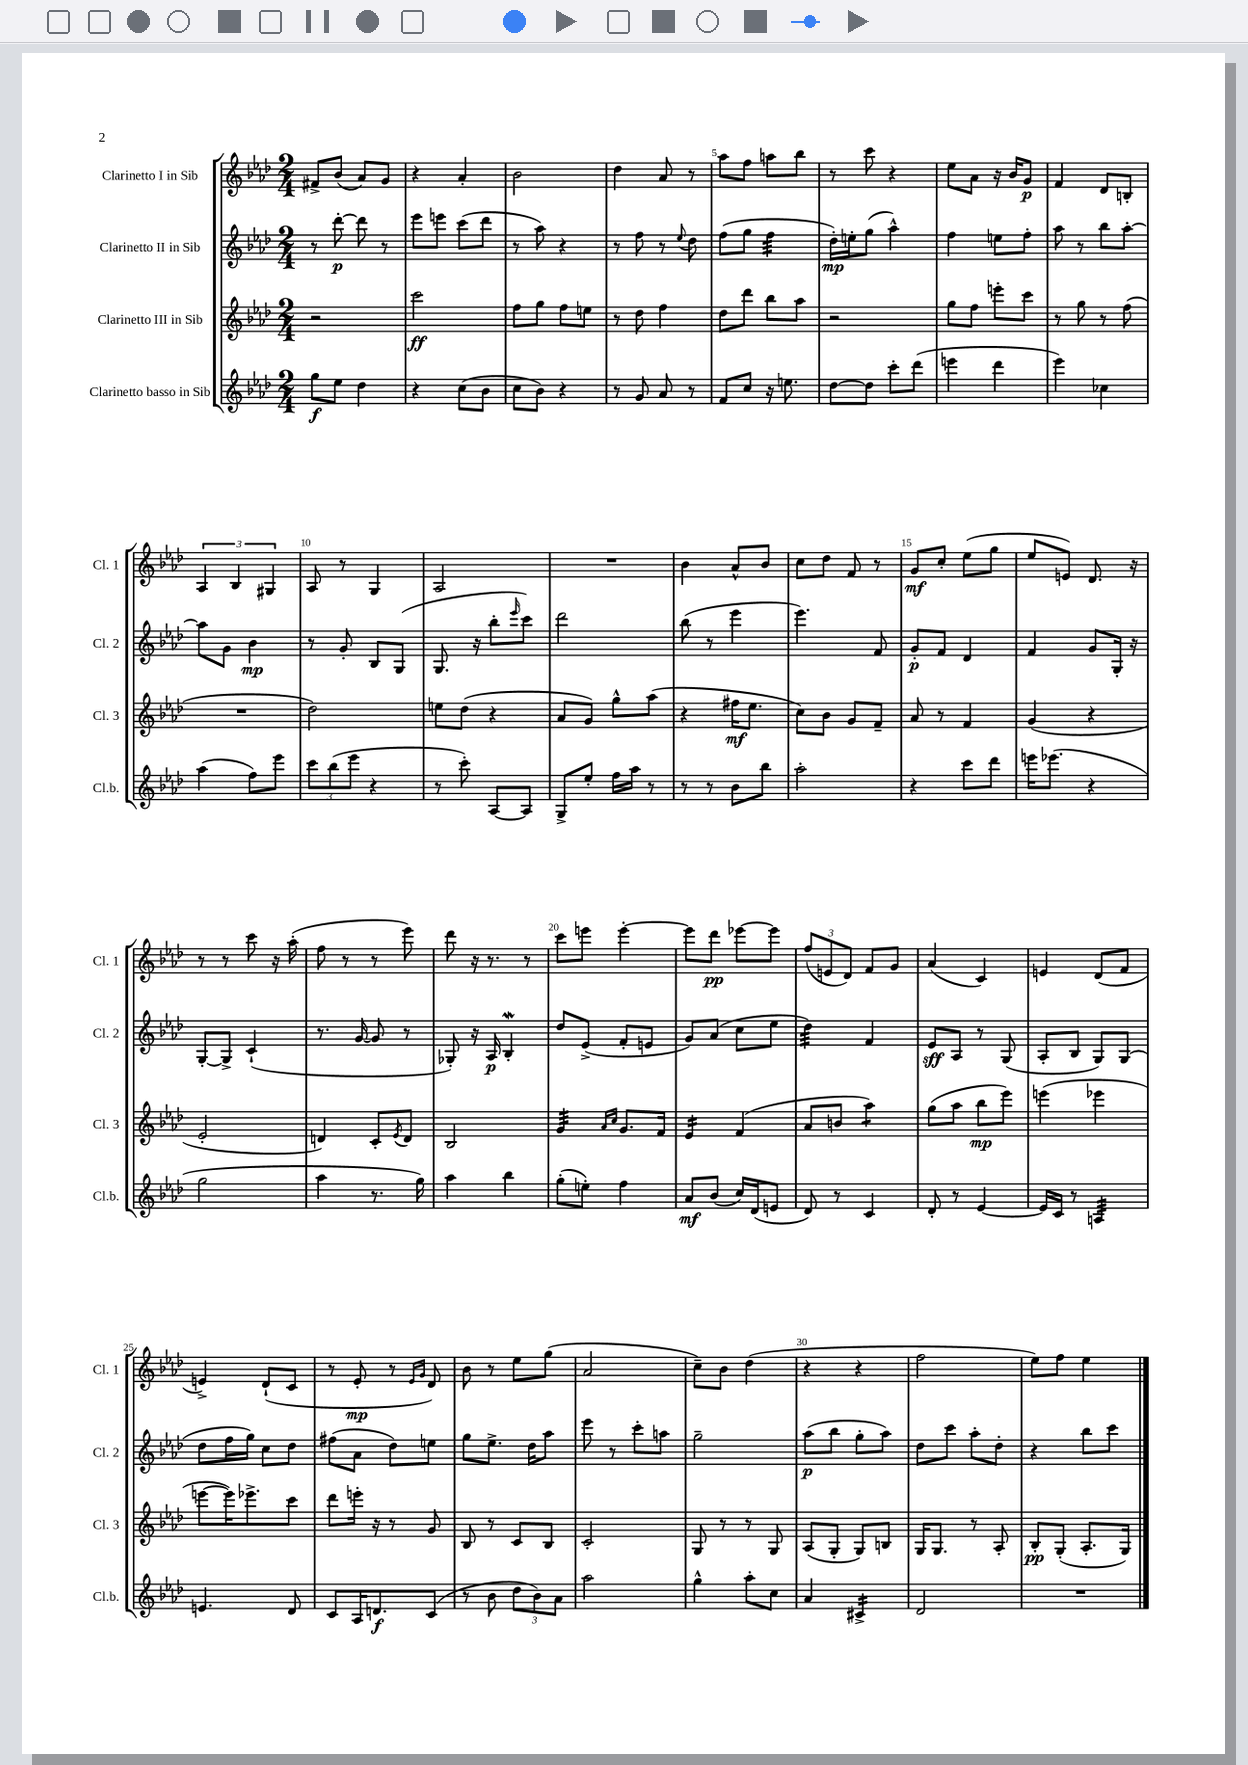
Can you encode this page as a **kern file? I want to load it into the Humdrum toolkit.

**kern	**kern	**kern	**kern
*staff4	*staff3	*staff2	*staff1
*clefG2	*clefG2	*clefG2	*clefG2
*k[b-e-a-d-]	*k[b-e-a-d-]	*k[b-e-a-d-]	*k[b-e-a-d-]
*M2/4	*M2/4	*M2/4	*M2/4
8gg\L	2r	8r	8f#^/L
8ee-\J	.	[8ddd-'\	(8b-/J
4dd-\	.	8ddd-\]	8a-/L)
.	.	8r	8g/J
=	=	=	=
4r	2ccc\	8eee-\L	4r
.	.	8eee\J	.
(8cc\L	.	(8ccc\L	4a-'/
8b-\J	.	8ddd-\J	.
=	=	=	=
8cc\L	8ff\L	8r	2b-\
8b-\J)	8gg\J	8aa-\)	.
4r	8ff\L	4r	.
.	8ee\J	.	.
=	=	=	=
8r	8r	8r	4dd-\
8g/	8dd-\	8ff\	.
8a-/	4ff\	8r	8a-/
.	.	8qqee-/	.
8r	.	8dd-\	8r
=	=	=	=
8f/L	8dd-\L	(8ff\L	8aa-\L
8cc/J	8ddd-\J	8gg\J	8ff\J
16r	8bb-\L	4ff\	8aa\L
8.ee\	.	.	.
.	8aa-\J	.	8bb-\J
=	=	=	=
[8dd-\L	2r	16dd-'\LL)	8r
.	.	16ee'\J	.
8dd-\]J	.	(8gg\J	8ccc\
8ccc'\L	.	4aa-^^\)	4r
(8ddd-\J	.	.	.
=	=	=	=
4eee\	8gg\L	4ff\	8ee-\L
.	8ff\J	.	8a-\J
4ddd-\	8eee'\L	8ee\L	16r
.	.	.	16b-/LK
.	8ccc\J	8ff'\J	8g/J
=	=	=	=
4eee-\)	8r	8aa-\	4f/
.	8gg\	8r	.
4cc-\	8r	8bb-\L	8d-/L
.	(8ff\	[8aa-'\J	8B'/J
=	=	=	=
(4aa-\	2r	8aa-\]L	6A-/
.	.	8g\J	.
.	.	.	6B-/
8ff\L)	.	4b-\	.
.	.	.	6G#/
8eee-\J	.	.	.
=	=	=	=
12ccc\L	2dd-\)	8r	8A-/
(12bb-\	.	.	.
.	.	8g'/	8r
12eee-\J	.	.	.
4r	.	8B-/L	4G/
.	.	(8G/J	.
=	=	=	=
8r	8ee\L	8.G/	2A-/
8ccc'\)	(8dd-\J	.	.
.	.	16r	.
[8A-/L	4r	8bb-'\L	.
.	.	16qqeee-/	.
8A-/]J	.	8ccc\J)	.
=	=	=	=
8G^/L	8a-/L	2ddd-\	2r
8ee-'/J	8g/J)	.	.
16ff\LL	8gg^^\L	.	.
16aa-\JJ	.	.	.
8r	(8aa-\J	.	.
=	=	=	=
8r	4r	(8bb-\	4b-\
8r	.	8r	.
8b-\L	16ff#\LK	4eee-\	8a-^^/L
.	8.ee-\J	.	.
8bb-\J	.	.	8b-/J
=	=	=	=
2aa-'\	8cc\L)	4.eee-\)	8cc\L
.	8b-\J	.	8dd-\J
.	8g/L	.	8f/
.	8f~/J	8f/	8r
=	=	=	=
4r	8a-/	8g'/L	8g/L
.	8r	8f/J	8cc'/J
8ccc\L	4f/	4d-/	(8ee-\L
8ddd-\J	.	.	8gg\J
=	=	=	=
16eee\LK	(4g/	4f/	8ee-/L
(8.eee-\J	.	.	.
.	.	.	8e/J)
4r	4r	8g/L	8.d-/
.	.	16G'/Jk	.
.	.	16r	16r
=	=	=	=
2gg\	2e-'/	[8G'/L	8r
.	.	8G^/]J	8r
.	.	(4c`/	8ccc\
.	.	.	16r
.	.	.	(16aa-'\
=	=	=	=
4aa-\	4d/)	8.r	8ff\
.	.	.	8r
.	.	[16g/	.
8.r	8c'/L	8g/]	8r
.	8qe-/	.	.
.	8d/J	8r	8eee-\)
16gg\)	.	.	.
=	=	=	=
4aa-\	2B-/	8G-'/)	8ddd-\
.	.	16r	16r
.	.	16A-/	8.r
4bb-\	.	4B-'/	.
.	.	.	8r
=	=	=	=
(8gg'\L	4g/	8dd-/L	8ccc\L
8ee'\J)	.	(8e-^/J	8eee\J
.	16qqa-/LL	.	.
.	16qqcc/JJ	.	.
4ff\	8.g/L	8f'/L	[4eee'\
.	.	8e/J	.
.	16f/Jk	.	.
=	=	=	=
8a-/L	4e-/	8g/L)	8eee\]L
(8b-/J	.	(8a-/J	8ddd-\J
16cc/LL)	(4f/	8cc\L	[8eee-\L
(16d-/J	.	.	.
8e/J	.	8ee-\J	8eee-\]J
=	=	=	=
8d-/)	8a-/L	4dd-\)	(12ff/L
.	.	.	12e/
8r	8b/J	.	.
.	.	.	12d-/J)
4c/	4aa-\)	4f/	8f/L
.	.	.	8g/J
=	=	=	=
8d-'/	(8gg\L	8e-/L	(4a-/
8r	8aa-\J	8A-/J	.
[4e-/	8bb-\L	8r	4c/)
.	8eee-\J)	(8G/	.
=	=	=	=
16e-/]LL	(4eee\	8A-'/L	4e/
16c/JJ	.	.	.
8r	.	8B-/J	.
4A/	4eee-\	8G/L)	(8d-/L
.	.	(8G/J	8f/J
=	=	=	=
4.e/	[8eee\L	8dd-\L	4e^/)
.	16eee\]K)	16ff\L	.
.	8.eee-^\	16gg\JJ)	.
.	.	8cc\L	(8d-`/L
8d-/	8ccc\J	8dd-\J	8c/J
=	=	=	=
8c/L	8ddd-\L	(8ff#\L	8r
16A-/K	16eee'\Jk	8a-\J	8e-'/
8.d/	16r	.	.
.	8r	8dd-\L)	8r
.	.	.	16qqe-/LL
.	.	.	16qqg/JJ
(8c/J	8g/	8ee\J	8d-/)
=	=	=	=
8r	8B-/	8gg\L	8b-\
8b-\	8r	8.ee-^\J	8r
12dd-\L	8c/L	.	8ee-\L
.	.	16dd-\LK	.
12b-\)	.	.	.
.	8B-/J	8aa-\J	(8gg\J
12a-\J	.	.	.
=	=	=	=
2aa-\	2c'/	8eee-\	2a-/
.	.	8r	.
.	.	8ccc'\L	.
.	.	8aa\J	.
=	=	=	=
4gg^^\	8G/	2gg~\	8cc~\L)
.	8r	.	8b-\J
8aa-'\L	8r	.	(4dd-\
8cc\J	8G/	.	.
=	=	=	=
4a-/	(8A-/L	(8aa-\L	4r
.	8G'/J	8bb-\J	.
4c#^/	8G/L)	8gg'\L	4r
.	8B/J	8aa-\J)	.
=	=	=	=
2d-/	16G/LK	8dd-\L	2ff\
.	8.G/J	.	.
.	.	8ccc\J	.
.	8r	8aa-'\L	.
.	8A-'/	8dd-'\J	.
=	=	=	=
2r	8B-'/L	4r	8ee-\L)
.	(8G'/J	.	8ff\J
.	8.A-'/L	8bb-\L	4ee-\
.	.	8ccc\J	.
.	16G/Jk)	.	.
==	==	==	==
*-	*-	*-	*-
